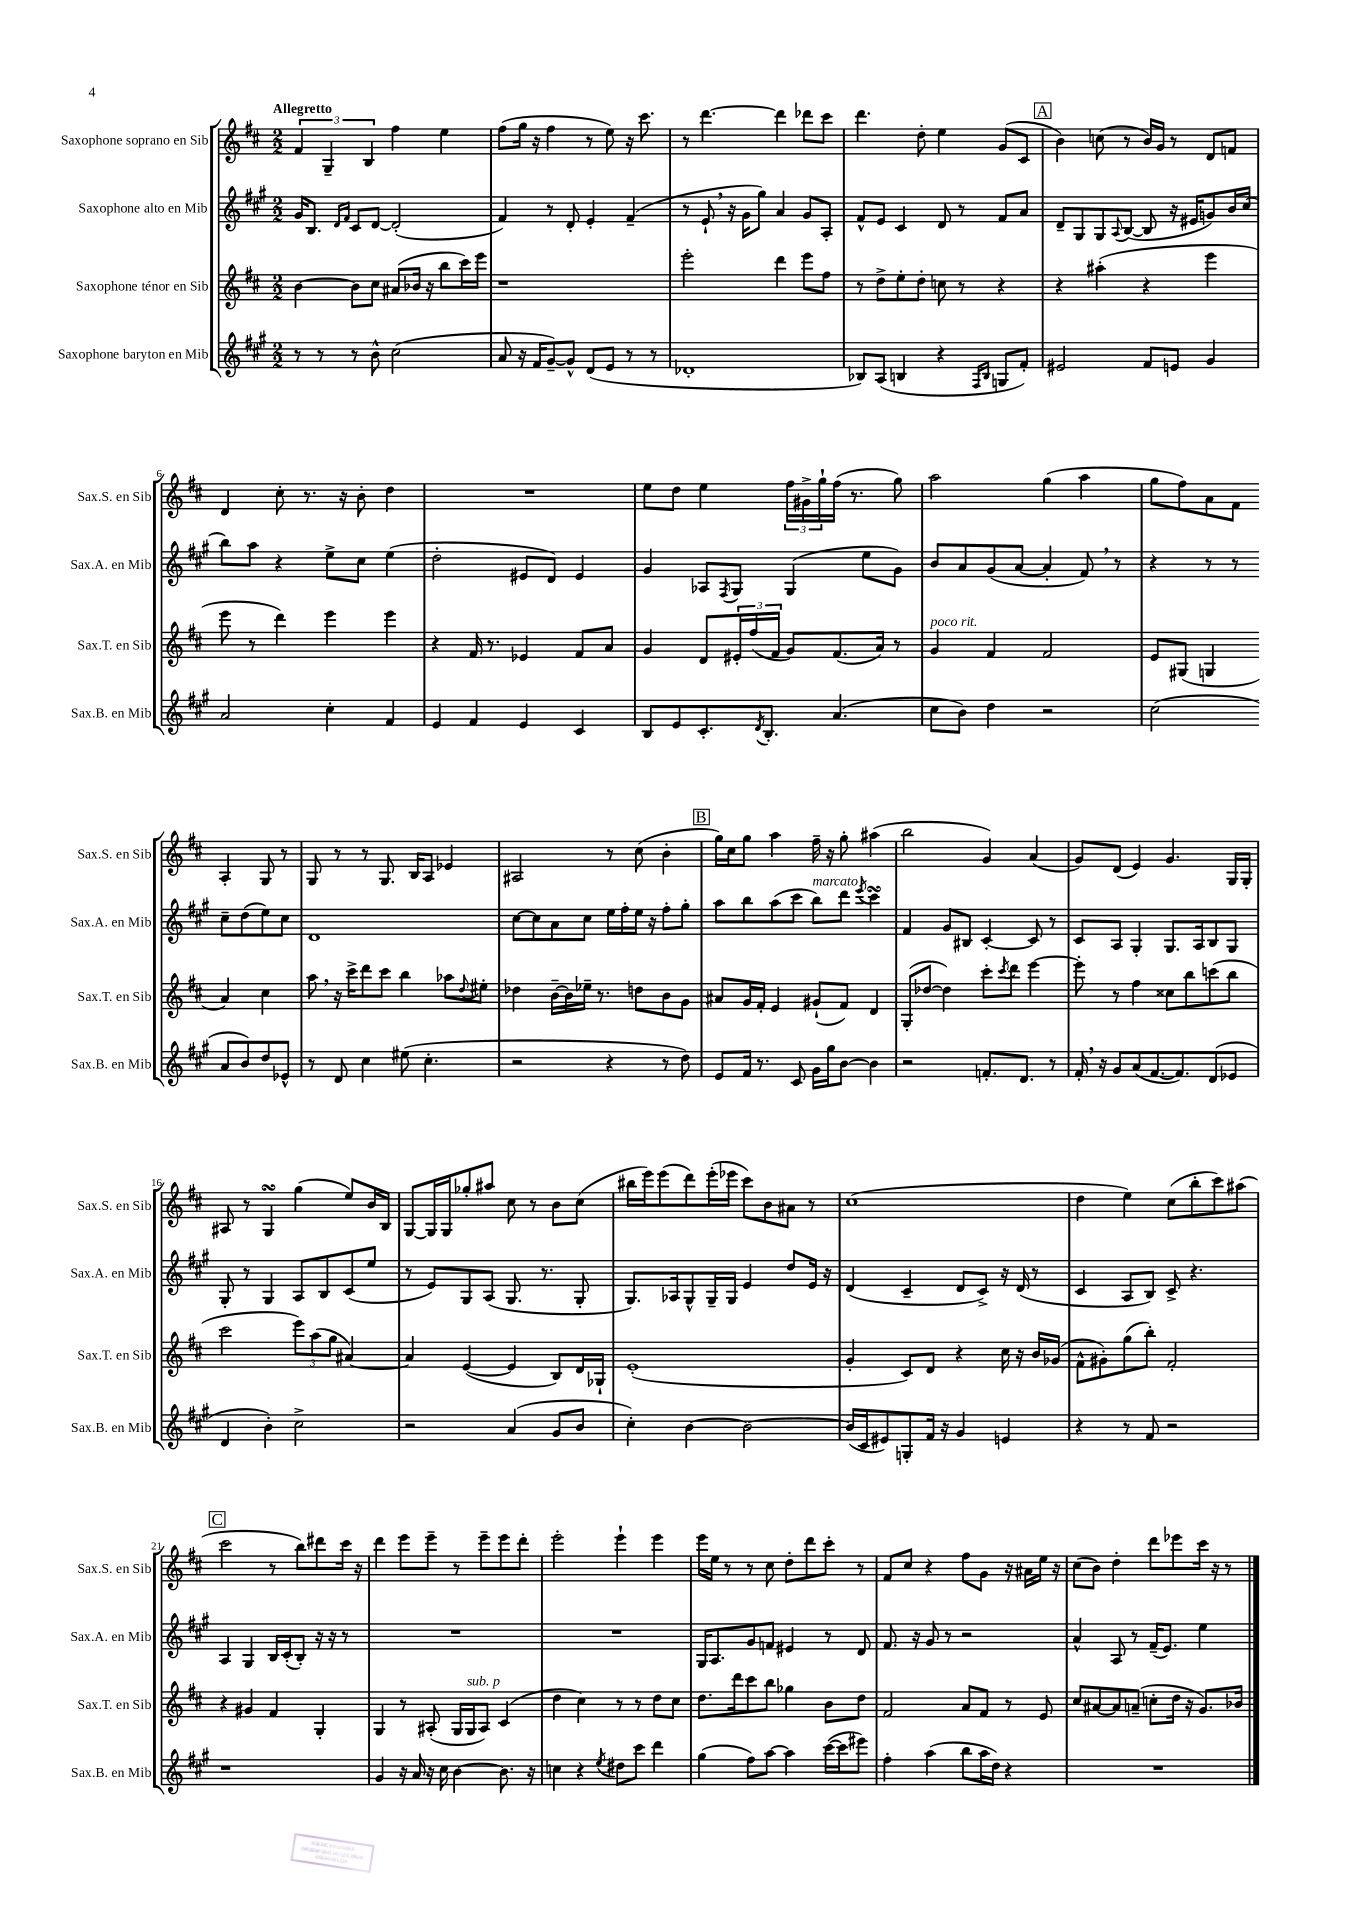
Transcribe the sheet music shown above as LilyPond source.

<<
\new StaffGroup <<
\new Staff = "s0" \with { instrumentName = "Saxophone soprano en Sib" shortInstrumentName = "Sax.S. en Sib" } {
    \clef treble \key d \major \numericTimeSignature \time 2/2 \tempo "Allegretto"
    \tuplet 3/2 { fis'4 g4-- b4 } fis''4 e''4 |
    fis''8( g''16 r16 fis''4 r8 e''8) r16 cis'''8. |
    r8 d'''4.~ d'''4 des'''8 cis'''8 |
    d'''4. d''8-. e''4 g'8( cis'8 |
    \mark \markup { \box "A" } b'4) c''8( r8 b'16) g'16 r8 d'8 f'8 |
    d'4 cis''8-. r8. r16 b'8-. d''4 |
    R1 |
    e''8 d''8 e''4 \tuplet 3/2 { fis''16 gis'16-> g''16-! } fis''16( r8. g''8) |
    a''2 g''4( a''4 |
    g''8 fis''8) a'8 fis'8 a4-. g8 r8 |
    g8 r8 r8 g8. b16 a8 ees'4 |
    ais2 r8 cis''8( b'4-. |
    \mark \markup { \box "B" } g''16) cis''16 g''8 a''4 fis''16-- r16 g''8-. ais''4( |
    b''2 g'4) a'4( |
    g'8) d'8( e'4) g'4. g16 g16-. |
    ais8 r8 g4\turn g''4( e''8) b'16 b16 |
    g8~ g16 g16 ges''8-. ais''8 cis''8 r8 b'8 cis''8( |
    bis''16 e'''16) e'''8( d'''8) e'''16-.( ees'''16 cis'''8) b'8 ais'8 r8 |
    cis''1( |
    d''4 e''4) cis''8( b''8-. cis'''8) ais''8( |
    \mark \markup { \box "C" } cis'''2 r8 b''8) dis'''8 cis'''16 r16 |
    d'''4 e'''8 e'''8-- r8 e'''8-- e'''8 d'''8-. |
    e'''2-. e'''4-! e'''4 |
    e'''16 e''16 r8 r8 cis''8 d''8-. d'''8 cis'''8-. r8 |
    fis'8 cis''8 r4 fis''8 g'8 r16 ais'16 e''16 r16 |
    cis''8( b'8) d''4-. d'''8 ees'''8 cis'''16 r16 r8 \bar "|." |
}
\new Staff = "s1" \with { instrumentName = "Saxophone alto en Mib" shortInstrumentName = "Sax.A. en Mib" } {
    \clef treble \key a \major \numericTimeSignature \time 2/2
    gis'16 b8. \grace { d'16 fis'16 } cis'8 d'8~ d'2-.( |
    fis'4) r8 d'8-. e'4-. fis'4--( |
    r8 e'8-! \breathe r16 gis'16 gis''8) a'4 gis'8 a8-. |
    fis'8-^ e'8 cis'4 d'8 r8 fis'8 a'8 |
    \mark \markup { \box "A" } d'8-- gis8 gis8 \appoggiatura { a8 } b8~( b8 r16 eis'16 g'8) b'16 cis''16( |
    b''8) a''8 r4 e''8-> cis''8 e''4( |
    d''2-. eis'8 d'8) eis'4 |
    gis'4 aes8 \acciaccatura { fis8 } gis8 gis4( e''8 gis'8) |
    b'8 a'8 gis'8( a'8~ a'4-. fis'8) \breathe r8 |
    r4 r8 r8 cis''8-- d''8( e''8) cis''8 |
    d'1 |
    cis''8~ cis''8 a'8 cis''8 e''16 fis''16-. e''16 r16 fis''8-. gis''8-. |
    \mark \markup { \box "B" } a''8 b''8 a''8( cis'''8 b''8^\markup { \italic "marcato" }) d'''8 \acciaccatura { e'''8 } cis'''4\turn |
    fis'4 gis'8 bis8 cis'4~-. cis'8 r8 |
    cis'8 a8 gis4-. gis8. a16 b8 gis8 |
    gis8-. r8 gis4 a8 b8 cis'8( e''8 |
    r8 e'8) gis8 a8( gis8. r8. gis8-. |
    gis8.) aes16 gis8-^ gis16-- gis16 e'4 d''8 e'16 r16 |
    d'4( cis'4-- d'8 cis'8->) r16 d'16( r8 |
    cis'4 a8 b8) cis'8-> r4. |
    \mark \markup { \box "C" } a4 gis4 b16 cis'16-.( b8-.) r16 r16 r8 |
    R1 |
    R1 |
    gis16 a8. gis'8 f'8 eis'4 r8 d'8 |
    fis'8. r16 gis'8 r8 r2 |
    a'4-^ a8 r8 fis'16--( e'8.) e''4 \bar "|." |
}
\new Staff = "s2" \with { instrumentName = "Saxophone ténor en Sib" shortInstrumentName = "Sax.T. en Sib" } {
    \clef treble \key d \major \numericTimeSignature \time 2/2
    b'4~ b'8 cis''8 ais'8( bes'16 r16 b''8 cis'''16) e'''16 |
    r1 |
    e'''2-. d'''4 e'''8 fis''8 |
    r8 d''8-> e''8-. d''8-. c''8 r8 r4 |
    \mark \markup { \box "A" } r4 ais''4-.( r4 e'''4 |
    e'''8 r8 d'''4) e'''4 e'''4 |
    r4 fis'16 r8. ees'4 fis'8 a'8 |
    g'4 d'8 \tuplet 3/2 { eis'16-. fis''16( fis'16 } g'8) fis'8.( a'16) r8 |
    g'4^\markup { \italic "poco rit." } fis'4 fis'2 |
    e'8 gis8( g4 a'4) cis''4 |
    a''8 \breathe r16 cis'''16-> d'''8 cis'''8 b''4 aes''8 \appoggiatura { d''8 } eis''8-. |
    des''4 b'16~-- b'16 ees''16-- r8. d''8 b'8 g'8 |
    \mark \markup { \box "B" } ais'8 g'16 fis'16-. e'4 gis'8-!( fis'8) d'4 |
    g8-.( des''8~ des''4) cis'''8-. \acciaccatura { cis'''8 } d'''8 e'''4~ |
    e'''8-. r8 fis''4 cisis''8 b''8 c'''8( b''8 |
    cis'''2 \tuplet 3/2 { e'''8) a''8( g''8 } ais'4~) |
    ais'4 e'4~( e'4 b8) d'16 ges16-! |
    e'1-.( |
    g'4-. cis'8) d'8 r4 cis''16 r16 b'16 ges'16( |
    fis'8-^ gis'8-.) g''8( b''8-.) fis'2-. |
    \mark \markup { \box "C" } r4 gis'4 fis'4 g4-. |
    g4 r8 ais8-.( g16 g16^\markup { \italic "sub. p" } ais8) cis'4( |
    d''4 cis''4) r8 r8 d''8 cis''8 |
    d''8. d'''16 cis'''8 b''8 ges''4 b'8 d''8 |
    fis'2 a'8 fis'8 r8 e'8 |
    cis''8 ais'8~ ais'8 a'8--( c''8-. d''16 r16 g'8.) bes'16 \bar "|." |
}
\new Staff = "s3" \with { instrumentName = "Saxophone baryton en Mib" shortInstrumentName = "Sax.B. en Mib" } {
    \clef treble \key a \major \numericTimeSignature \time 2/2
    r8 r8 r8 b'8-^ cis''2( |
    a'8 r16 fis'16 gis'8~--) gis'8-^ d'8( e'8 r8 r8 |
    des'1-. |
    bes8) a8( b4 r4 \grace { fis16 b16 } g8 fis'8-.) |
    \mark \markup { \box "A" } eis'2 fis'8 e'8 gis'4 |
    a'2 cis''4-. fis'4 |
    e'4 fis'4 e'4 cis'4 |
    b8 e'8 cis'8.-. \acciaccatura { d'8 } b8.-. a'4.( |
    cis''8 b'8) d''4 r2 |
    cis''2( a'8 b'8) d''8 ees'8-^ |
    r8 d'8 cis''4 eis''8( cis''4.-. |
    r2 r4 r8 d''8) |
    \mark \markup { \box "B" } e'8 fis'16 r8. cis'8 gis'16 gis''16 b'8~ b'4 |
    r2 f'8.-. d'8. r8 |
    fis'16-. \breathe r16 gis'8 a'8( fis'8.~ fis'8.) d'8( ees'8 |
    d'4 b'4-.) cis''2-> |
    r2 a'4( gis'8 b'8 |
    cis''4-.) b'4~ b'2~ |
    b'16( cis'16 eis'8) g8-. fis'16 r16 gis'4 e'4 |
    r4 r8 fis'8 r2 |
    \mark \markup { \box "C" } r1 |
    gis'4 r16 a'16 r16 cis''16 b'4~ b'8. r16 |
    c''4 r4 \acciaccatura { e''8 } dis''8 cis'''8 d'''4 |
    gis''4( fis''8) a''8~ a''4 cis'''16~( cis'''16 eis'''8) |
    fis''4-. a''4( b''8 a''16 d''16) r4 |
    R1 \bar "|." |
}
>>
>>
